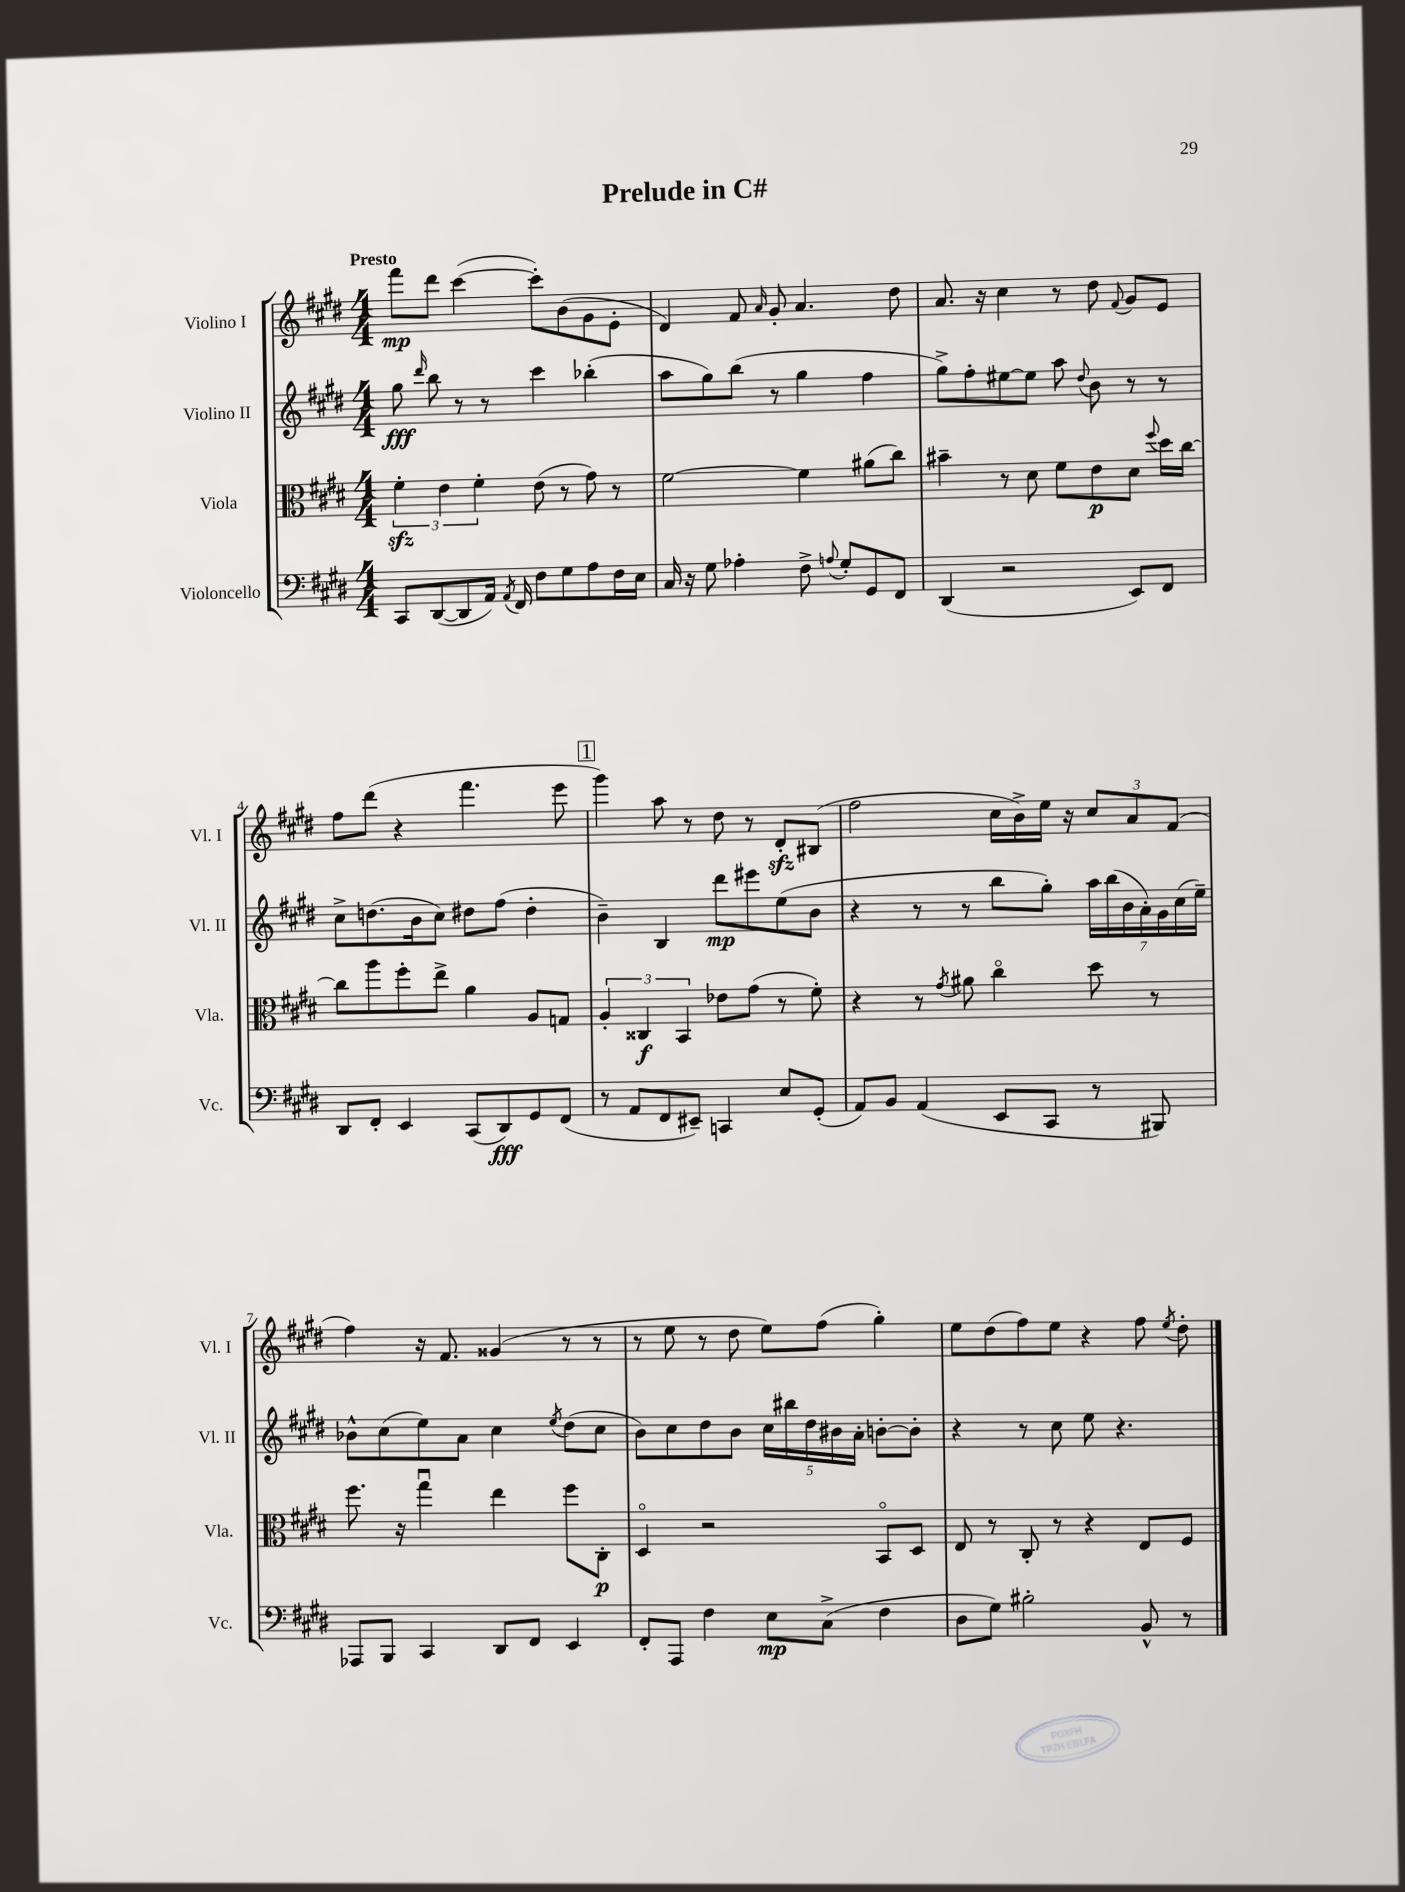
\header { title = "Prelude in C#" }
<<
\new StaffGroup <<
\new Staff = "s0" \with { instrumentName = "Violino I" shortInstrumentName = "Vl. I" } {
    \clef treble \key e \major \numericTimeSignature \time 4/4 \tempo "Presto"
    \autoBeamOff fis'''8[\mp dis'''8] cis'''4~( cis'''8[-.) b'8( gis'8 e'8]-. |
    dis'4) fis'8 \grace { a'16 } gis'8-. a'4. dis''8 |
    a'8. r16 cis''4 r8 dis''8 \appoggiatura { fis'8 } gis'8[ e'8] |
    fis''8[ dis'''8]( r4 fis'''4. e'''8 |
    \mark \markup { \box "1" } gis'''4) a''8 r8 dis''8 r8 dis'8[-.\sfz bis8]( |
    fis''2 cis''16[ b'16->) e''16] r16 \tuplet 3/2 { cis''8[ a'8 fis'8]( } |
    fis''4) r16 fis'8. gisis'4( r8 r8 |
    r8 e''8 r8 dis''8 e''8[) fis''8]( gis''4-.) |
    e''8[ dis''8( fis''8) e''8] r4 fis''8 \acciaccatura { e''8 } dis''8-. \bar "|." |
}
\new Staff = "s1" \with { instrumentName = "Violino II" shortInstrumentName = "Vl. II" } {
    \clef treble \key e \major \numericTimeSignature \time 4/4
    \autoBeamOff gis''8\fff \grace { dis'''16 } b''8 r8 r8 cis'''4 bes''4-.( |
    a''8[ gis''8) b''8]( r8 gis''4 fis''4 |
    gis''8[->) fis''8-. eis''8~ eis''8] a''8 \appoggiatura { dis''8 } b'8 r8 r8 |
    cis''8[-> d''8.( b'16 cis''8]) dis''8[ fis''8]( dis''4-. |
    \mark \markup { \box "1" } b'4--) b4 dis'''8[\mp eis'''8 e''8( b'8] |
    r4 r8 r8 b''8[ gis''8]-.) \tuplet 7/4 { a''16[ b''16( b'16 a'16-.) gis'16 cis''16( e''16]--) } |
    bes'8[-^ cis''8( e''8) a'8] cis''4 \acciaccatura { e''8 } dis''8[( cis''8] |
    b'8[) cis''8 dis''8 b'8] \tuplet 5/4 { cis''16[ bis''16 dis''16 bis'16 a'16]-. } b'8[~-. b'8]-. |
    r4 r8 cis''8 e''8 r4. \bar "|." |
}
\new Staff = "s2" \with { instrumentName = "Viola" shortInstrumentName = "Vla." } {
    \clef alto \key e \major \numericTimeSignature \time 4/4
    \autoBeamOff \tuplet 3/2 { fis'4-.\sfz e'4 fis'4-. } e'8( r8 gis'8) r8 |
    fis'2~ fis'4 ais'8[( cis''8]) |
    bis'4-- r8 dis'8 fis'8[ e'8\p dis'8] \appoggiatura { fis''8 } dis''16[ cis''16]~ |
    cis''8[ a''8 fis''8-. e''8]-> a'4 a8[ g8] |
    \mark \markup { \box "1" } \tuplet 3/2 { a4-. cisis4\f b,4 } ees'8[ gis'8]( r8 fis'8-.) |
    r4 r8 \acciaccatura { gis'8 } ais'8 cis''4\flageolet dis''8 r8 |
    fis''8. r16 gis''4\downbow e''4 fis''8[ cis8]-.\p |
    dis4\flageolet r2 b,8[\flageolet dis8] |
    e8 r8 cis8-. r8 r4 e8[ fis8] \bar "|." |
}
\new Staff = "s3" \with { instrumentName = "Violoncello" shortInstrumentName = "Vc." } {
    \clef bass \key e \major \numericTimeSignature \time 4/4
    \autoBeamOff cis,8[ dis,8~( dis,8 a,16]) \acciaccatura { a,8 } fis,16 fis8[ gis8 a8 fis16 e16] |
    cis16 r16 gis8 aes4-. fis8-> \appoggiatura { a8 } gis8[-. gis,8 fis,8] |
    dis,4( r2 e,8[) fis,8] |
    dis,8[ fis,8]-. e,4 cis,8[( dis,8\fff) gis,8 fis,8]( |
    \mark \markup { \box "1" } r8 a,8[ fis,8 eis,8]--) c,4 e8[ gis,8]-.( |
    a,8[) b,8] a,4( e,8[ cis,8] r8 bis,,8) |
    aes,,8[ b,,8] cis,4 dis,8[ fis,8] e,4 |
    fis,8[-. a,,8] fis4 e8[\mp cis8]->( fis4 |
    dis8[ gis8]) bis2-. b,8-^ r8 \bar "|." |
}
>>
>>
